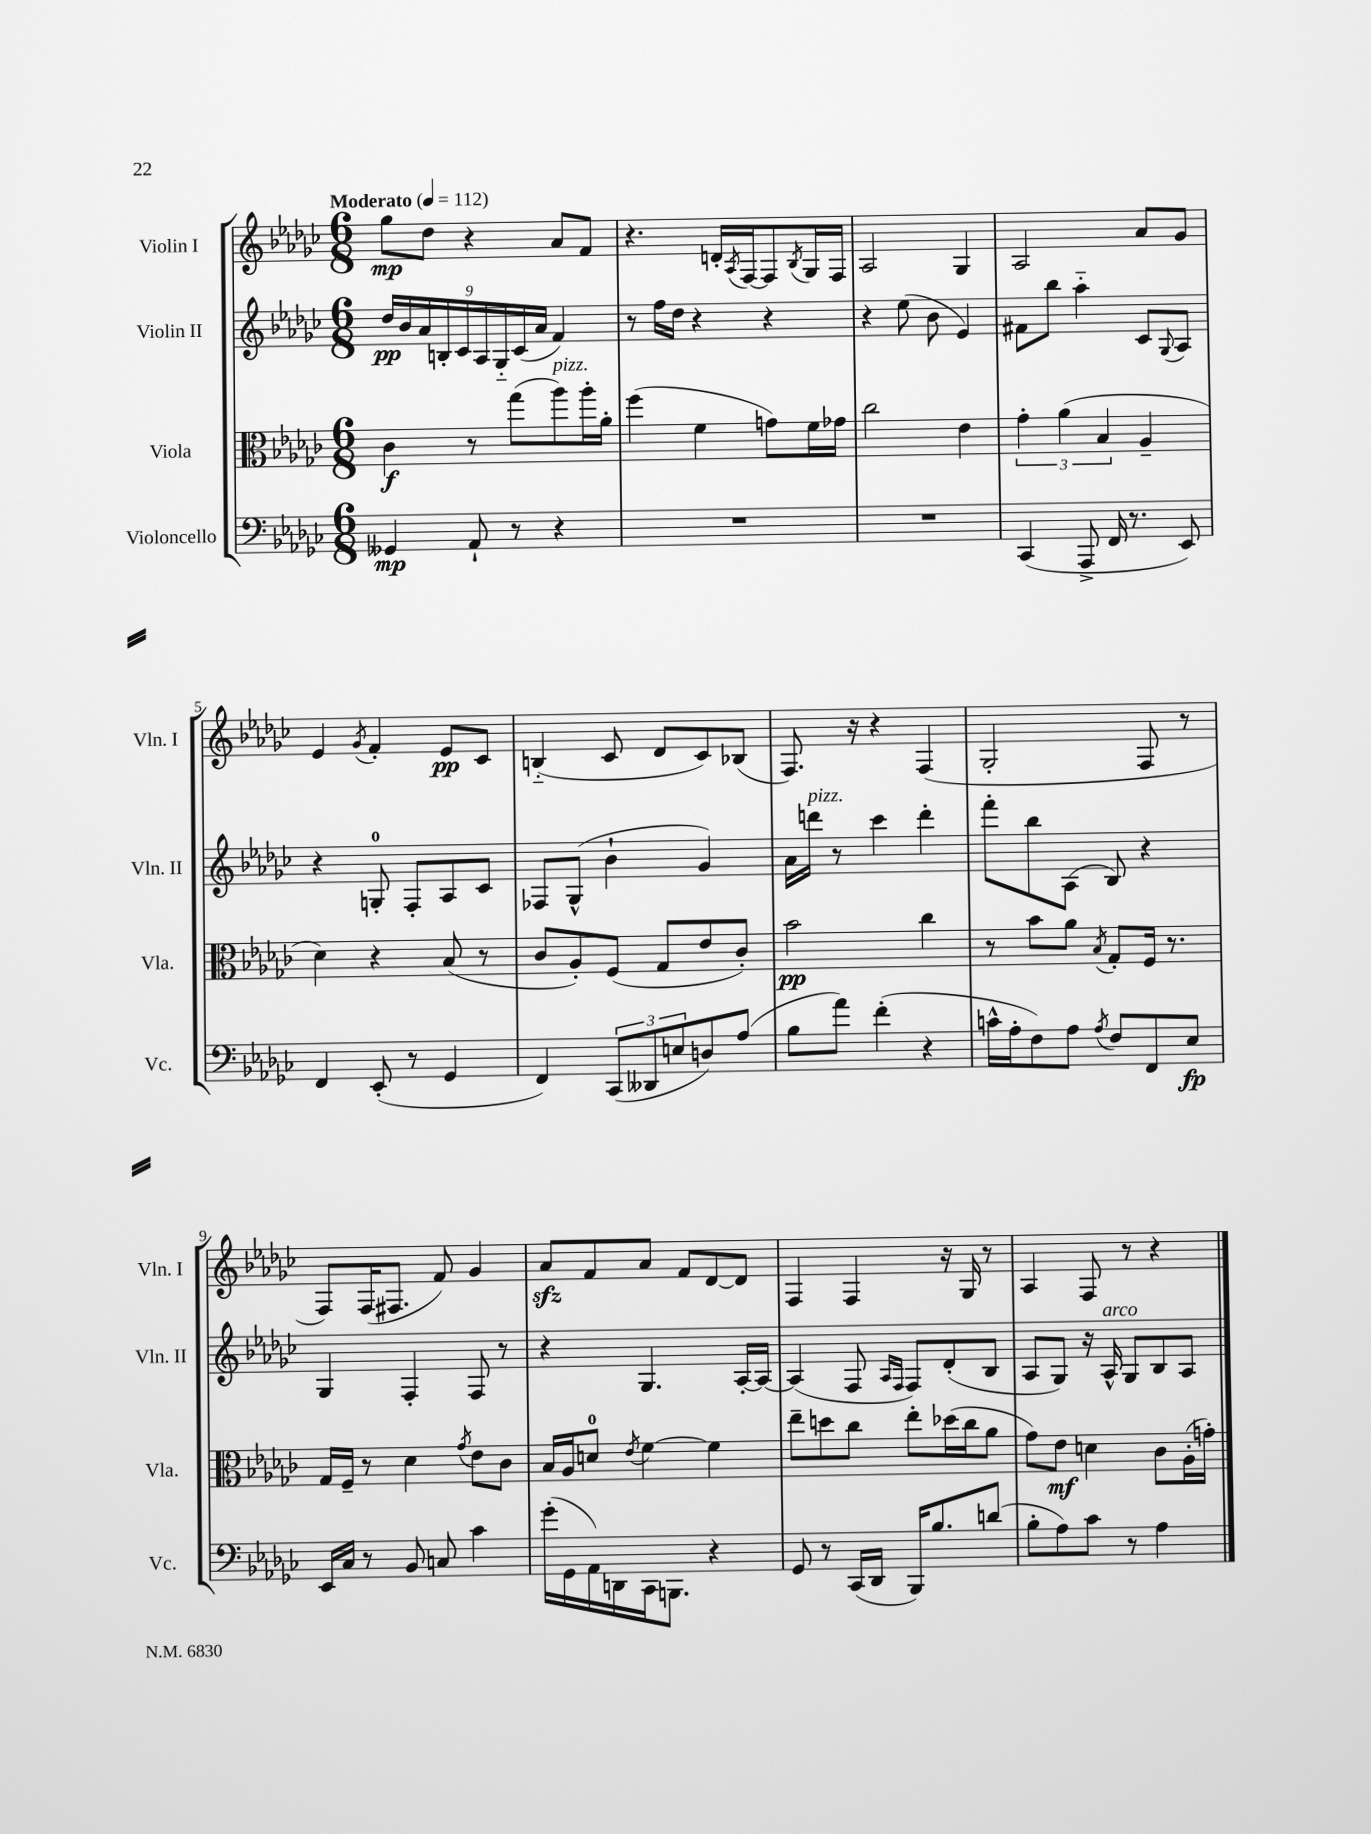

**kern	**kern	**kern	**kern
*staff4	*staff3	*staff2	*staff1
*clefF4	*clefC3	*clefG2	*clefG2
*k[b-e-a-d-g-c-]	*k[b-e-a-d-g-c-]	*k[b-e-a-d-g-c-]	*k[b-e-a-d-g-c-]
*M6/8	*M6/8	*M6/8	*M6/8
*MM112	*MM112	*MM112	*MM112
4GG--	4c-	18dd-	8gg-
.	.	18b-	.
.	.	18a-	.
.	.	.	8dd-
.	.	18B'	.
.	.	18c-	.
8AA-`	8r	.	4r
.	.	18A-	.
.	.	18G-'~	.
8r	(8gg-	.	.
.	.	(18c-	.
.	.	18a-	.
4r	8aa-)	4f)	8a-
.	16aa-'	.	8f
.	16a-'	.	.
=	=	=	=
2.r	(4ff	8r	4.r
.	.	16ff	.
.	.	16dd-	.
.	4f	4r	.
.	.	.	16d'
.	.	.	8qA-
.	.	.	[16F
.	8g)	4r	8F]
.	.	.	8qB-
.	16f	.	16G-
.	16g-	.	16F
=	=	=	=
2.r	2cc-	4r	2A-
.	.	(8ee-	.
.	.	8b-	.
.	4e-	4e-)	4G-
=	=	=	=
(4CC-	6g-'	8f#	2A-
.	.	8bb-	.
.	(6a-	.	.
8AAA-^	.	4aa-'~	.
.	6B-	.	.
16FF	.	.	.
8.r	.	.	.
.	4A-~	8c-	8a-
.	.	8qqG-	.
8EE-)	.	8A-	8g-
=	=	=	=
4FF	4d-)	4r	4e-
.	.	.	8qg-
(8EE-'	4r	8G'	4f'
8r	.	8F'	.
4GG-	(8B-	8A-	8e-
.	8r	8c-	8c-
=	=	=	=
4FF)	8c-	8F-	(4B'~
.	8A-')	(8G-^^	.
(12CC-	(8F	4b-`	8c-
12DD--	.	.	.
.	8G-	.	8d-
12E	.	.	.
8D)	8e-	4g-)	8c-)
(8A-	8c-')	.	(8B-
=	=	=	=
8B-	2b-	16a-	8.F)
.	.	16ddd	.
8a-)	.	8r	.
.	.	.	16r
(4f'	.	4ccc-	4r
4r	4cc-	4ddd'	(4F
=	=	=	=
16c^^	8r	8fff'	2G-'
16A-'	.	.	.
8F)	8b-	8bb-	.
8A-	8a-	(8A-	.
8qA-	8qB-	.	.
8F	8G-'	8B-)	.
8FF	16F	4r	8F
.	8.r	.	.
8E-	.	.	8r
=	=	=	=
16EE-	16G-	4G-	8F)
16C-	16F~	.	.
8r	8r	.	(16F
.	.	.	8.F#
8BB-	4d-	4F'	.
8C	.	.	8f)
.	8qg-	.	.
4c-	8e-	8F	4g-
.	8c-	8r	.
=	=	=	=
(16g-'	16B-	4r	8a-
16GG-	16A-	.	.
16AA-)	8d	.	8f
16DD	.	.	.
.	8qe-	.	.
16CC-	[4f	4.G-	8a-
8.BBB	.	.	.
.	.	.	8f
4r	4f]	.	[8d-
.	.	[16A-'	8d-]
.	.	16A-_	.
=	=	=	=
8GG-	8ee-~	(4A-]	4F
8r	8dd	.	.
(16CC-	8cc-	8F	4F
16DD-	.	.	.
.	.	16qqA-	.
.	.	16qqF	.
16BBB-)	8ee-'	8F)	.
8.B-	.	.	.
.	(16dd-	(8d-'	16r
.	16cc-	.	16G-
(8d	8a-	8B-	8r
=	=	=	=
8B-'	8g-)	8A-	4A-
8A-)	8e-	8G-)	.
8c-	4d	16r	8F
.	.	16A-^^	.
8r	.	8G-	8r
4A-	8c-	8B-	4r
.	(16A-'	8A-	.
.	16g')	.	.
==	==	==	==
*-	*-	*-	*-
